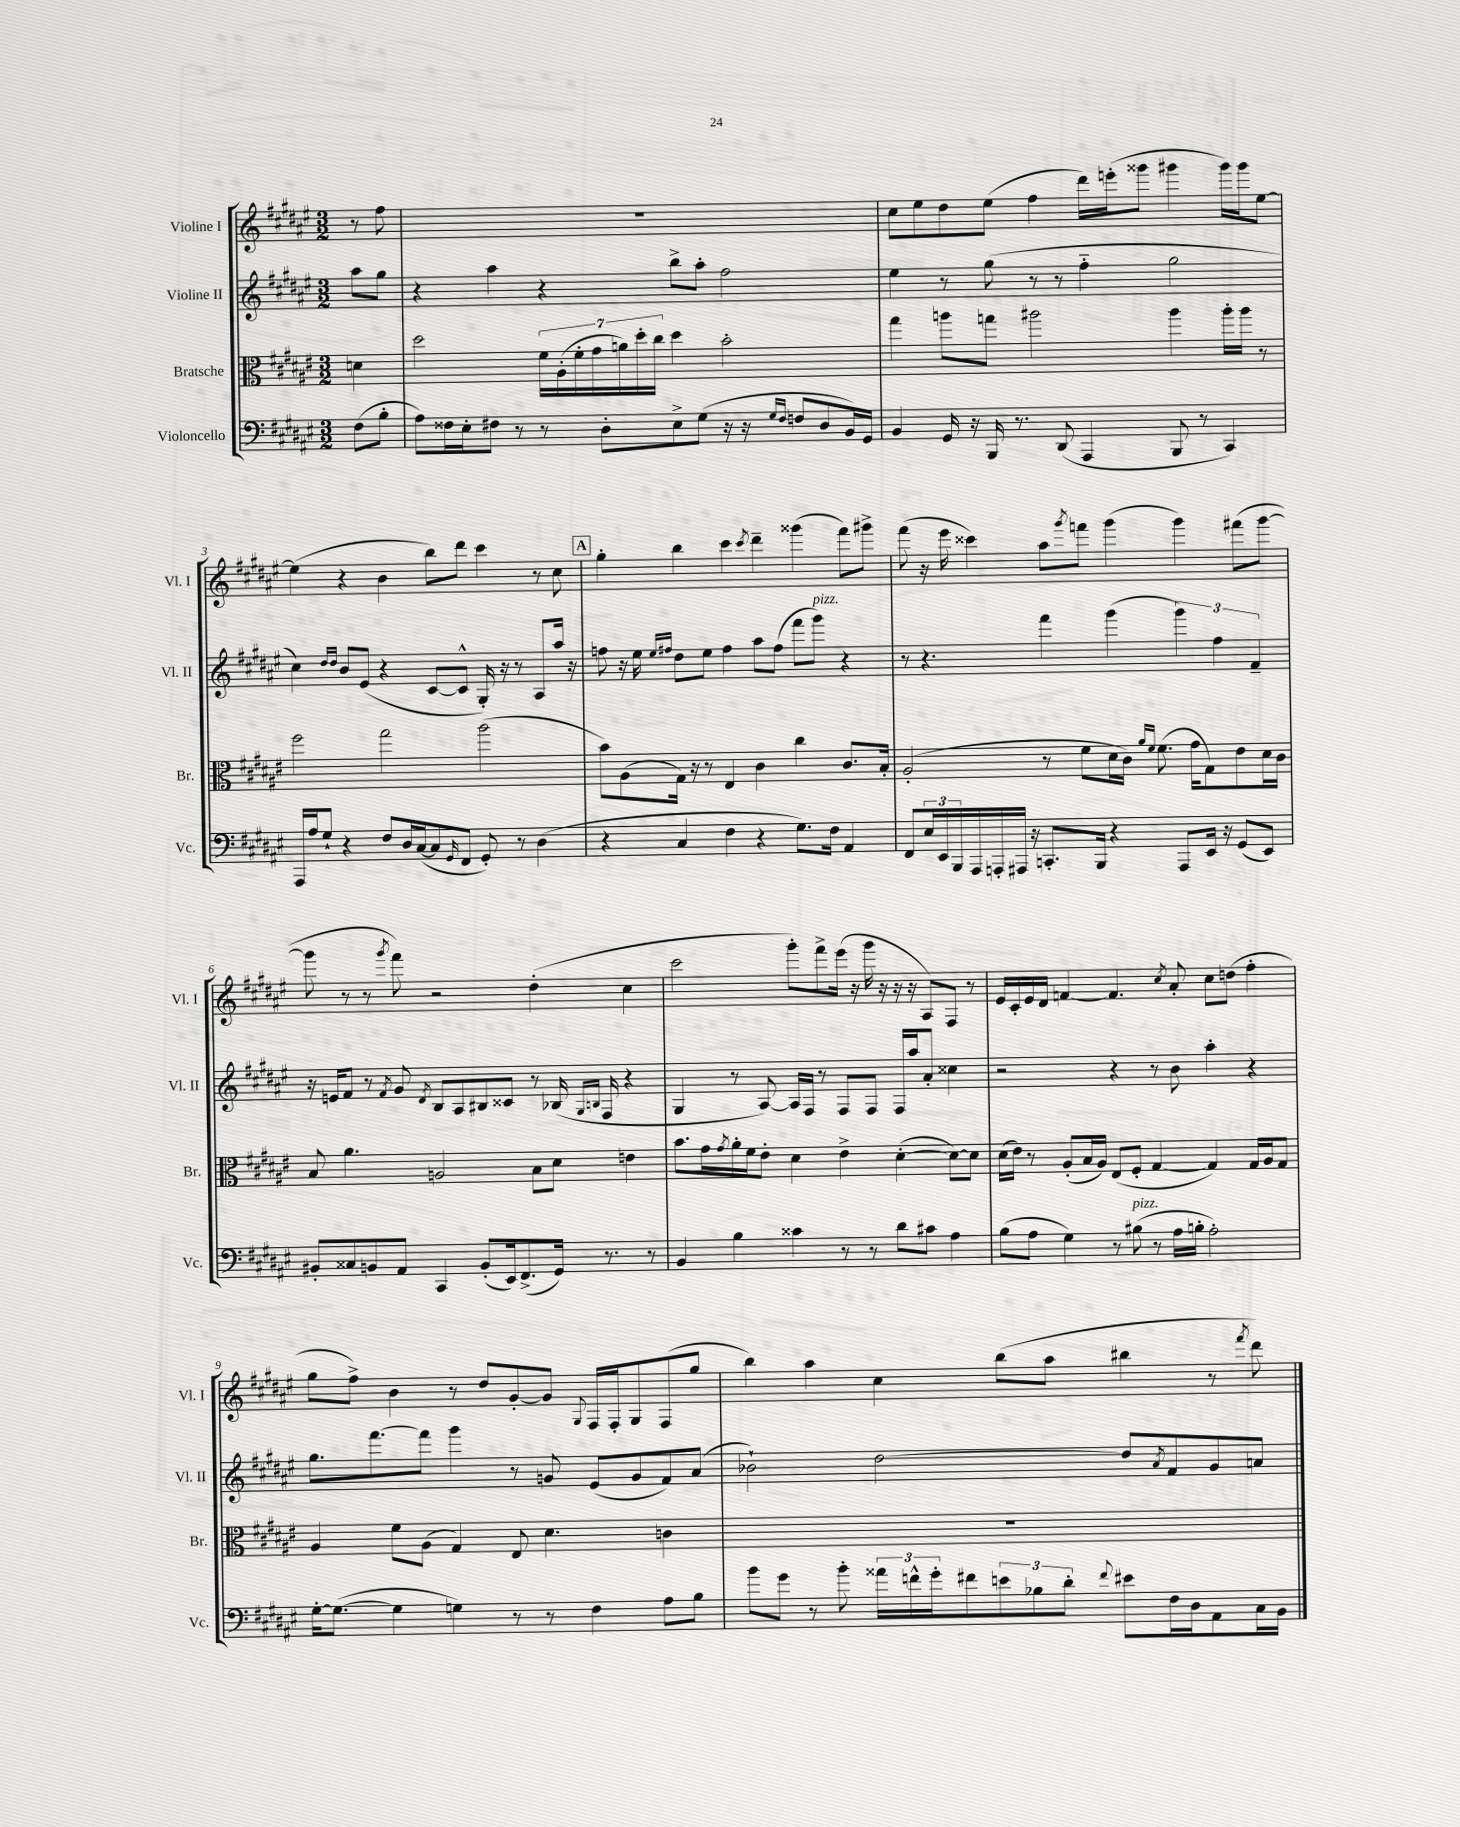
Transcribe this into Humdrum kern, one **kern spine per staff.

**kern	**kern	**kern	**kern
*part4	*part3	*part2	*part1
*staff4	*staff3	*staff2	*staff1
*I"Violoncello	*I"Bratsche	*I"Violine II	*I"Violine I
*I'Vc.	*I'Br.	*I'Vl. II	*I'Vl. I
*clefF4	*clefC3	*clefG2	*clefG2
*k[f#c#g#d#a#e#]	*k[f#c#g#d#a#e#]	*k[f#c#g#d#a#e#]	*k[f#c#g#d#a#e#]
*M3/2	*M3/2	*M3/2	*M3/2
=	=	=	=
(8F#\L	4dn\	8aa#\L	8r
8B'\J	.	8gg#\J	8ff#\
=1	=1	=1	=1
8A#\L)	2dd#\	4r	1.r
16F##X\L	.	.	.
16E#'\J	.	.	.
8F#X\J	.	4aa#\	.
8r	.	.	.
8r	28f#\LL	4r	.
.	(28A#'\	.	.
.	28f#'\	.	.
.	28g#\	.	.
8D#'\L	.	.	.
.	28an\)	.	.
.	28dd#'\	.	.
.	28cc#\JJ	.	.
8E#^\	4dd#\	8bb^\L	.
(8G#\J	.	8aa#'\J	.
16r	2b'\	2ff#\	.
16r	.	.	.
16qqG#/LL	.	.	.
16qqF#/JJ	.	.	.
8Fn/L	.	.	.
8D#/	.	.	.
16BB/L)	.	.	.
16GG#/JJ	.	.	.
=2	=2	=2	=2
4BB/	4gg#\	4ee#\	8cc#\L
.	.	.	8ee#\
16GG#/	8aan\L	8r	8dd#\
16r	.	.	.
16BBB/	8ggn\J	(8gg#\	(8ee#\J
8.r	.	.	.
.	2aa#X\	8r	4ff#\
(8DD#/	.	8r	.
4AAA#/	.	4ff#\	16ddd#\LL)
.	.	.	(16eeen'\J
.	.	.	8ggg##X\J
8BBB/	4aa#\	2gg#\	4ggg#X\
8r	.	.	.
4CC#/)	16aa#'\LL	.	16ggg#\LL)
.	16aa#\JJ	.	16ggg#\J
.	8r	.	[8ee#\J
!!LO:LB:g=z
=3	=3	=3	=3
16AAA#/LL	2ff#\	4cc#\)	(4ee#\]
16A#/J	.	.	.
8G#`/J	.	.	.
.	.	16qqdd#/LL	.
.	.	16qqdd#/JJ	.
4r	.	8b/L	4r
.	.	(8e#/J	.
8F#/L	2gg#\	4r	4b\
16D#/L	.	.	.
([16C#/J	.	.	.
8C#/]	.	[8c#/L	8bb\L)
16qqGG#/	.	.	.
8FF#/J	.	8c#^^/J]	8ddd#\J
8GG#'/)	(2aa#\	16G#'/)	4ccc#\
.	.	16r	.
8r	.	8r	.
(4D#\	.	8A#/L	8r
.	.	16aa#/Jk	8cc#\
.	.	16r	.
!!LO:REH:place=s1:t=A
=4	=4	=4	=4
4r	8b\L)	8ffn\	4gg#'\
.	(8A#\	16r	.
.	.	16ee#\	.
.	.	16qqee#/LL	.
.	.	16qqff#X/JJ	.
4C#/	16G#\Jk)	8dd#\L	4bb\
.	16r	.	.
.	8r	8ee#\J	.
4F#\	4E#/	4ff#\	4ccc#\
.	.	.	8qccc#/
4r	4c#\	8aa#\L	4ddd#~\
.	.	(8ff#\J	.
8.G#\L)	4cc#\	8fff#\L	(4ggg##X\
!	!	!LO:TX:a:i:t=pizz.	!
.	.	8ggg#\J)	.
16F#\Jk	.	.	.
4AA#/	8.c#/L	4r	8fff#\L)
.	.	.	8ggg#X^\J
.	16B'/Jk	.	.
=5	=5	=5	=5
8FF#/L	(2A#'/	8r	(8fff#\
24E#/L	.	4.r	16r
24EE#/	.	.	.
.	.	.	16eee#\
24BBB/	.	.	.
16AAA#/	.	.	4ccc##X\)
16AAAn'/	.	.	.
16AAA#X/JJ	.	.	.
16r	.	.	.
8.CCn'/L	8r	4fff#\	8aa#\L
.	.	.	8qggg#/
.	8f#\L	.	8fffn\J
16BBB/Jk	.	.	.
4r	16d#\L	(4ggg#\	(4ggg#\
.	16c#\JJ)	.	.
.	16qqa#/LL	.	.
.	16qqf#/JJ	.	.
.	(8.f#\	.	.
8AAA#/L	.	6ggg#\)	4ggg#\)
.	16g#\KL	.	.
16EE#/Jk	8G#\)	.	.
.	.	6ff#\	.
16r	.	.	.
(8GG#/L	8e#\	.	(8fff#X\L
.	.	6f#~/	.
8EE#/J)	16d#\L	.	[8ggg#\J
.	16c#\JJ	.	.
!!LO:LB:g=z
=6	=6	=6	=6
8BB#X'/L	8B/	16r	8ggg#\]
.	.	16en/KL	.
8C##X/	4.a#\	8f#/J	8r
8BBn/	.	8r	8r
.	.	8qf#/	8qggg#/
8AA#/J	.	8g#/	8fff#\)
.	.	8qd#/	.
4CC#/	2An/	8B/L	2r
.	.	8A#/	.
(8BB'/L	.	8B#X/	.
16EE#/k)	.	8c##X/J	.
(8.FF#^/	.	.	.
.	8B\L	8r	(4dd#'\
16GG#/Jk)	8d#\J	(16B-X/	.
.	.	16qqG#/LL	.
.	.	16qqBn/JJ	.
8.r	.	16F#/	.
.	4en\	4r	4cc#\
8r	.	.	.
=7	=7	=7	=7
4BB/	8.b\L	4G#/	2ccc#\
.	16g#\L	.	.
.	8qg#/	.	.
4B\	16a#'\	8r	.
.	16f#\J	.	.
.	8e#'\J	[8A#/)	.
4c##X\	4d#\	16A#/LL]	8ggg#'\L)
.	.	16F#/JJ	.
.	.	8r	8fff#^\
8r	4e#^\	8F#/L	(16eee#\Jk
.	.	.	16r
8r	.	8F#/J	16ggg#\
.	.	.	16r
8d#\L	([4d#'\	16F#/LL	16r
.	.	16aa#/J	16r
8c#X\J	.	8a#'/J	8A#/L)
4A#\	8d#\L_)	4cc##X\	8F#/J
.	8d#\J]	.	8r
=8	=8	=8	=8
(8B\L	(16d#\LL	2r	16e#/LL
.	16e#\JJ)	.	16c#'/
8A#\J	8r	.	16e#/
.	.	.	16d#/JJ
4G#\)	(8A#'/L	.	[4fn/
.	16B/L	.	.
.	16A#/JJ)	.	.
8r	(8E#/L	4r	4.f/]
!LO:TX:a:i:t=pizz.	!	!	!
(8B#X\	8F#'/J	.	.
8r	[4G#/	8r	.
.	.	.	8qcc#/
16A#\LL	.	8b\	8a#'/
16Bn'\JJ	.	.	.
2A#'\)	4G#/])	4aa#'\	8cc#\L
.	.	.	(8ddn\J
.	16G#/LL	4r	4ff#'\
.	16A#/J	.	.
.	8G#/J	.	.
!!LO:LB:g=z
=9	=9	=9	=9
[16G#'\KL	4A#/	8.gg#\L	8gg#\L
(8.G#\J_	.	.	.
.	.	.	8ff#^\J)
.	.	[8.fff#\	.
4G#\]	8f#\L	.	4b\
.	(8A#\J	8fff#\J]	.
4Gn\)	4G#/)	4ggg#\	8r
.	.	.	8dd#/L
8r	8E#/	8r	[8g#'/
8r	4.d#\	8gn/	8g#/J]
.	.	.	8qqG#/
4F#\	.	(8e#/L	16F#/LL
.	.	.	16F#'/J
.	.	8g/	8G#/
8A#\L	4cn\	8f#/)	(8F#/
8B\J	.	(8a#/J	8gg#/J
=10	=10	=10	=10
8b\L	1.r	2b-X`\)	4bb\)
8g#\J	.	.	.
8r	.	.	4aa#\
8b'\	.	.	.
24a##X\LL	.	[2dd#\	4cc#\
24fn^^\	.	.	.
24g#'\J	.	.	.
8f#X\	.	.	.
12en\	.	.	(8bb\L
12B-X\	.	.	.
.	.	.	8aa#\J
12d#'\J	.	.	.
8qqf#/	.	.	.
8e#X\L	.	8dd#/L]	4bb#X\
.	.	8qa#/	.
16F#\L	.	8f#/	.
16D#\J	.	.	.
8AA#\	.	8g#/	8r
.	.	.	8qfff#/
16C#\L	.	8an/J	8ddd#\)
16BB\JJ	.	.	.
==	==	==	==
*-	*-	*-	*-
